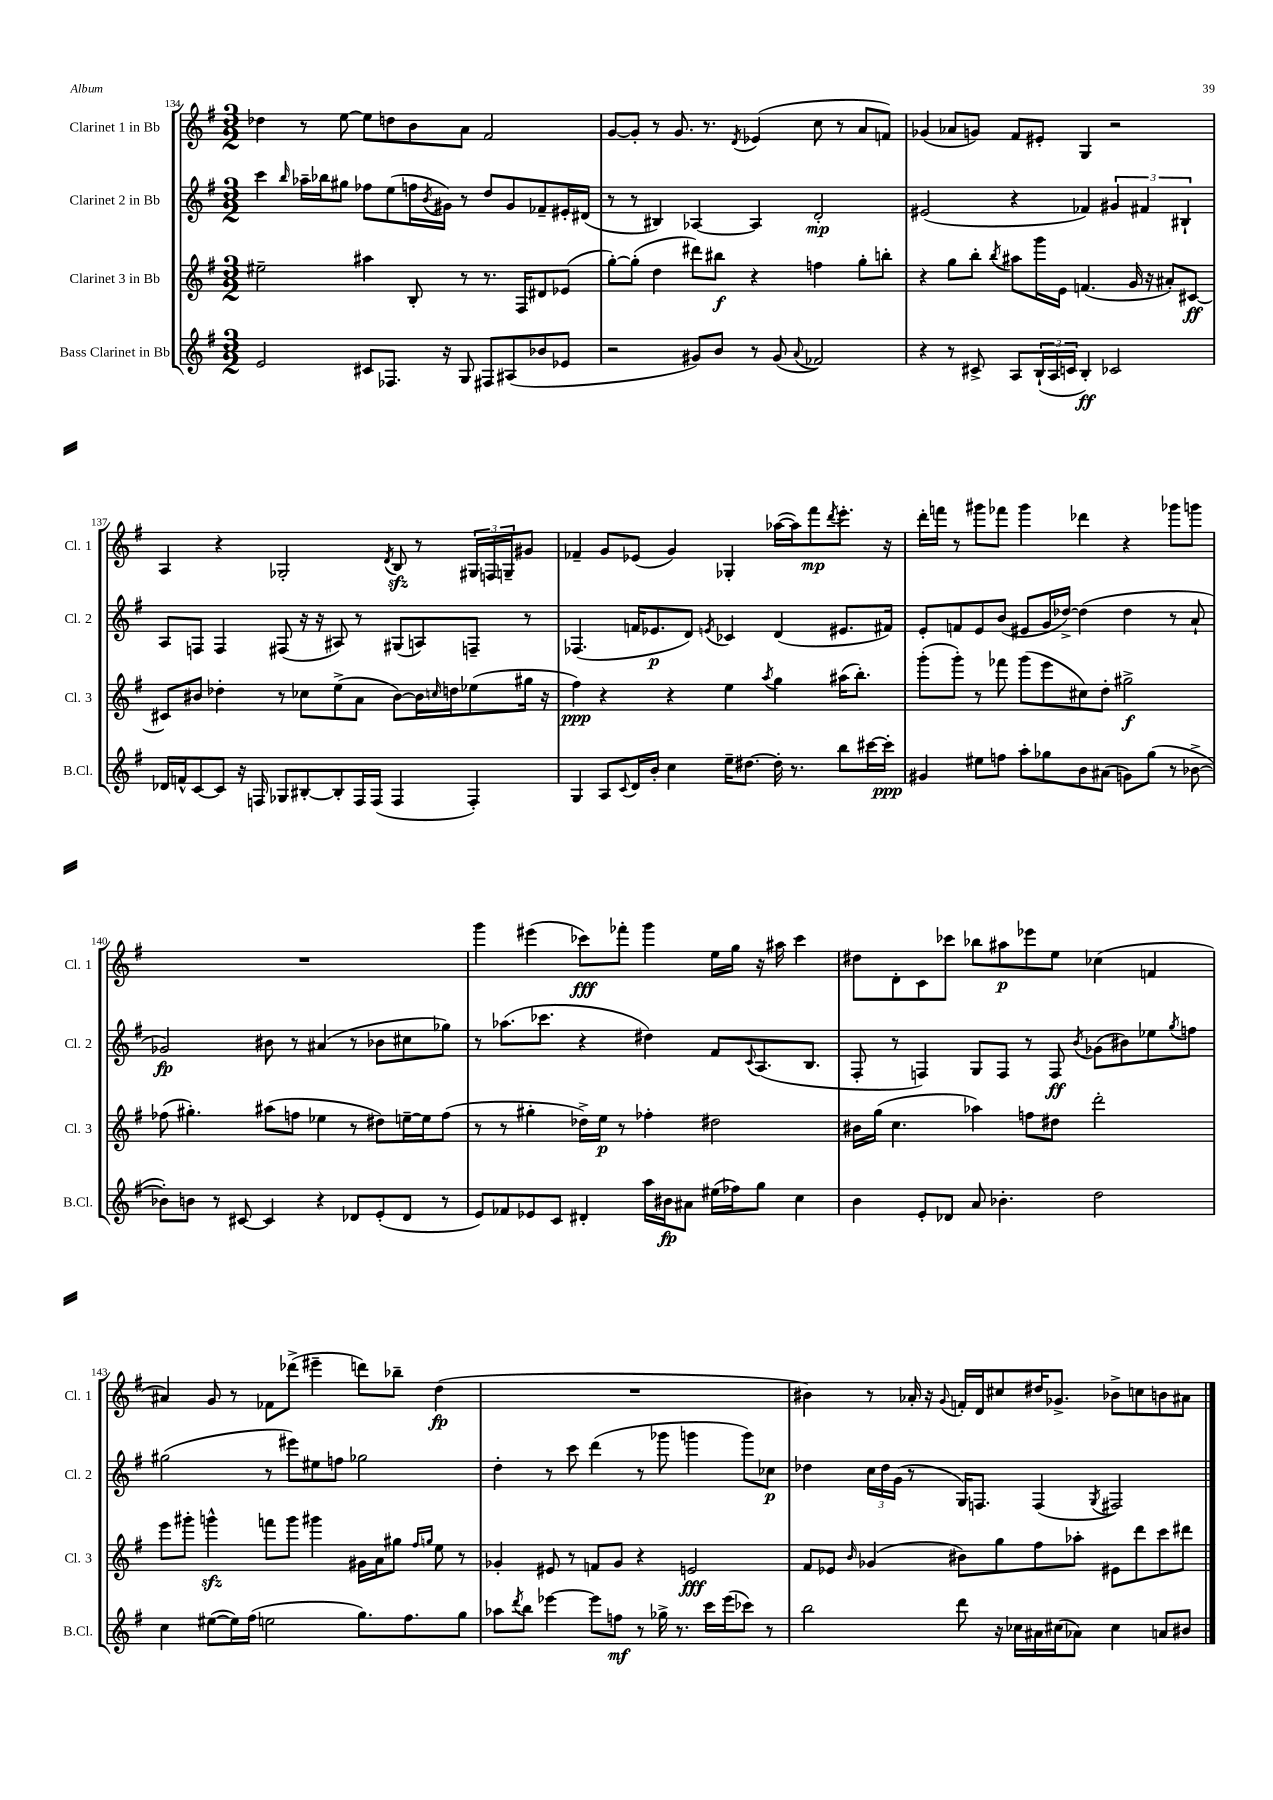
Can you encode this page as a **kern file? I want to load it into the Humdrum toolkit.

**kern	**kern	**kern	**kern
*staff4	*staff3	*staff2	*staff1
*clefG2	*clefG2	*clefG2	*clefG2
*k[f#]	*k[f#]	*k[f#]	*k[f#]
*M3/2	*M3/2	*M3/2	*M3/2
2e	2ee#~	4ccc	4dd-
.	.	16qqbb	.
.	.	16aa-~	8r
.	.	16bb-	.
.	.	8gg#	[8ee
8c#	4aa#	8ff-	8ee]
8.F-	.	(8ee	8dd
.	8B'	16ff	8b
.	.	8qb	.
16r	.	16g#)	.
8G	8r	8r	8a
8F#	8.r	8dd	2f#
(8A#	.	8g#	.
.	16F#	.	.
8b-	8d#	8f-~	.
8e-	(8e-	16e#'	.
.	.	(16d#	.
=	=	=	=
2r	[8gg')	8r	[8g
.	(8gg']	8r	8g']
.	4dd	4B#)	8r
.	.	.	8.g
8g#)	8ddd#)	[4A-	.
.	.	.	8.r
8b	8bb#	.	.
.	.	.	8qd
8r	4r	4A-]	(4e-
(8g#	.	.	.
8qqa	.	.	.
2f-)	4ff	2d'	8cc
.	.	.	8r
.	8gg'	.	8a
.	8bb'	.	8f)
=	=	=	=
4r	4r	(2e#	(4g-
8r	8gg	.	8a-
8c#^	8bb'	.	8g)
.	8qbb	.	.
8A	8aa#	4r	8f#
(24B`	16ggg	.	8e#'
24A	.	.	.
.	16e	.	.
24c	.	.	.
4B')	(4.f	4f-)	4G
2c-	.	6g#	2r
.	16g	.	.
.	.	6f#	.
.	16r	.	.
.	8a#')	.	.
.	.	6B#`	.
.	[8c#	.	.
=	=	=	=
16d-	8c#]	8A	4A
16f^^	.	.	.
[8c	8b#	8F	.
8c]	4dd-'	4F	4r
16r	.	.	.
16F	.	.	.
8G-	8r	(8F#	2G-'
[8B#'	8cc-	16r	.
.	.	16r	.
8B#']	(8ee^	8A#)	.
16F	8a	8r	.
(16F	.	.	.
.	.	.	8qd
4F	[8b#)	(8G#	8B
.	16b#]	8A)	8r
.	16qqcc	.	.
.	16dd	.	.
4F')	(8ee-	8F~	24G#
.	.	.	24F
.	.	.	24G~
.	16gg#	8r	8g#
.	16r	.	.
=	=	=	=
4G	4ff#)	(4.F-	4f-~
8A	4r	.	8g
8qqc	.	.	.
16d	.	16f	(8e-
16b'	.	8.e-	.
4cc	4r	.	4g)
.	.	8d)	.
.	.	8qe	.
16ee~	4ee	4c-	4G-'
[8.dd#	.	.	.
.	8qaa	.	.
16dd#']	4gg	(4d	([16aa-
8.r	.	.	16aa-])
.	.	.	8fff#
.	.	.	8qddd
8bb	(16aa#	8.e#	8.eee'
.	8.bb')	.	.
[16ccc#	.	.	.
16ccc#']	.	16f#)	16r
=	=	=	=
4g#	(8ggg'	8e'	16ddd'
.	.	.	16fff
.	8ggg')	8f	8r
8ee#	8r	8e	8ggg#
8ff	8fff-	(8b	8fff-
8aa'	(8ggg	8e#	4ggg#
8gg-	8eee	16g	.
.	.	[16dd-^)	.
8b	8cc#)	(4dd-]	4ddd-
(8a#	8dd'	.	.
8g)	2gg#^	4dd-	4r
(8gg-	.	.	.
8r	.	8r	8ggg-
[8b-^	.	8a`	8ggg
=	=	=	=
8b-'])	(8ff-	2g-)	1.r
8b	4.gg#')	.	.
8r	.	.	.
[8c#	.	.	.
4c#]	(8aa#	8b#	.
.	8ff	8r	.
4r	4ee-	(4a#	.
8d-	8r	8r	.
(8e'	8dd#)	8b-	.
8d-	[16ee~	8cc#	.
.	16ee]	.	.
8r	(8ff	8gg-)	.
=	=	=	=
8e)	8r	8r	4ggg
8f-	8r	(8.aa-	.
8e-	4gg#'	.	(4eee#
.	.	8.ccc-	.
8c	.	.	.
4d#'	16dd-^)	4r	8ccc-)
.	16ee	.	.
.	8r	.	8fff-'
16aa	4ff-'	4dd#)	4ggg
16b#	.	.	.
8a#	.	.	.
(16ee#	2dd#	8f#	16ee
16ff-)	.	.	16gg
.	.	8qqc	.
8gg	.	(8.A	16r
.	.	.	16aa#
4cc	.	.	4ccc-
.	.	8.B	.
=	=	=	=
4b	16b#	8F#'	8dd#
.	(16gg	.	.
.	4.cc	8r	8d'
8e'	.	4F)	8c
8d-	.	.	8ccc-
8a	4aa-)	8G	8bb-
4.b-'	.	8F	8aa#
.	8ff	8r	8eee-
.	8dd#	8F	8ee
.	.	8qb	.
2dd	2ddd'	(8g-	(4cc-
.	.	8b#)	.
.	.	8ee-	4f
.	.	8qgg	.
.	.	8ff	.
=	=	=	=
4cc	8eee	(2gg#	4a#)
.	8ggg#'	.	.
([8ee#	4ggg^^	.	8g
16ee#])	.	.	8r
(16ff#	.	.	.
2ee	8fff	8r	8f-
.	8ggg	8eee#)	(8ddd-^
.	4ggg#	8ee#	4eee#~
.	.	8ff	.
8.gg)	16g#	2gg-	8ddd)
.	16a	.	.
.	8gg#	.	8bb-~
8.ff#	.	.	.
.	16qqff#	.	.
.	16qqgg	.	.
.	8ee	.	(4dd
8gg	8r	.	.
=	=	=	=
8aa-	4g-'	4dd'	1.r
8qddd	.	.	.
8bb	.	.	.
[4eee-	8e#	8r	.
.	8r	8ccc	.
8eee-]	8f	(4ddd	.
8ff	8g-	.	.
8r	4r	8r	.
16gg-^	.	8ggg-	.
8.r	.	.	.
.	2e	4ggg	.
16ccc	.	.	.
(16eee-	.	.	.
8ccc-)	.	8ggg)	.
8r	.	8cc-	.
=	=	=	=
2bb	8f#	4dd-	4b#)
.	8e-	.	.
.	16qqb	.	.
.	(4g-	24cc	8r
.	.	24dd-	.
.	.	(24g	.
.	.	8r	16a-'
.	.	.	16r
.	.	.	8qqg
8ddd	8b#)	16G)	16f'
.	.	8.F	16d
16r	8gg	.	8cc#
16cc-	.	.	.
16a#	8ff#	(4F	16dd#
(16cc#	.	.	8.g-^
8a-)	8aa-'	.	.
.	.	8qG	.
4cc#	8e#	2F#)	8b-^
.	8ddd	.	8cc
8a	8ccc	.	8b
8b#	8ddd#	.	8a#
==	==	==	==
*-	*-	*-	*-
